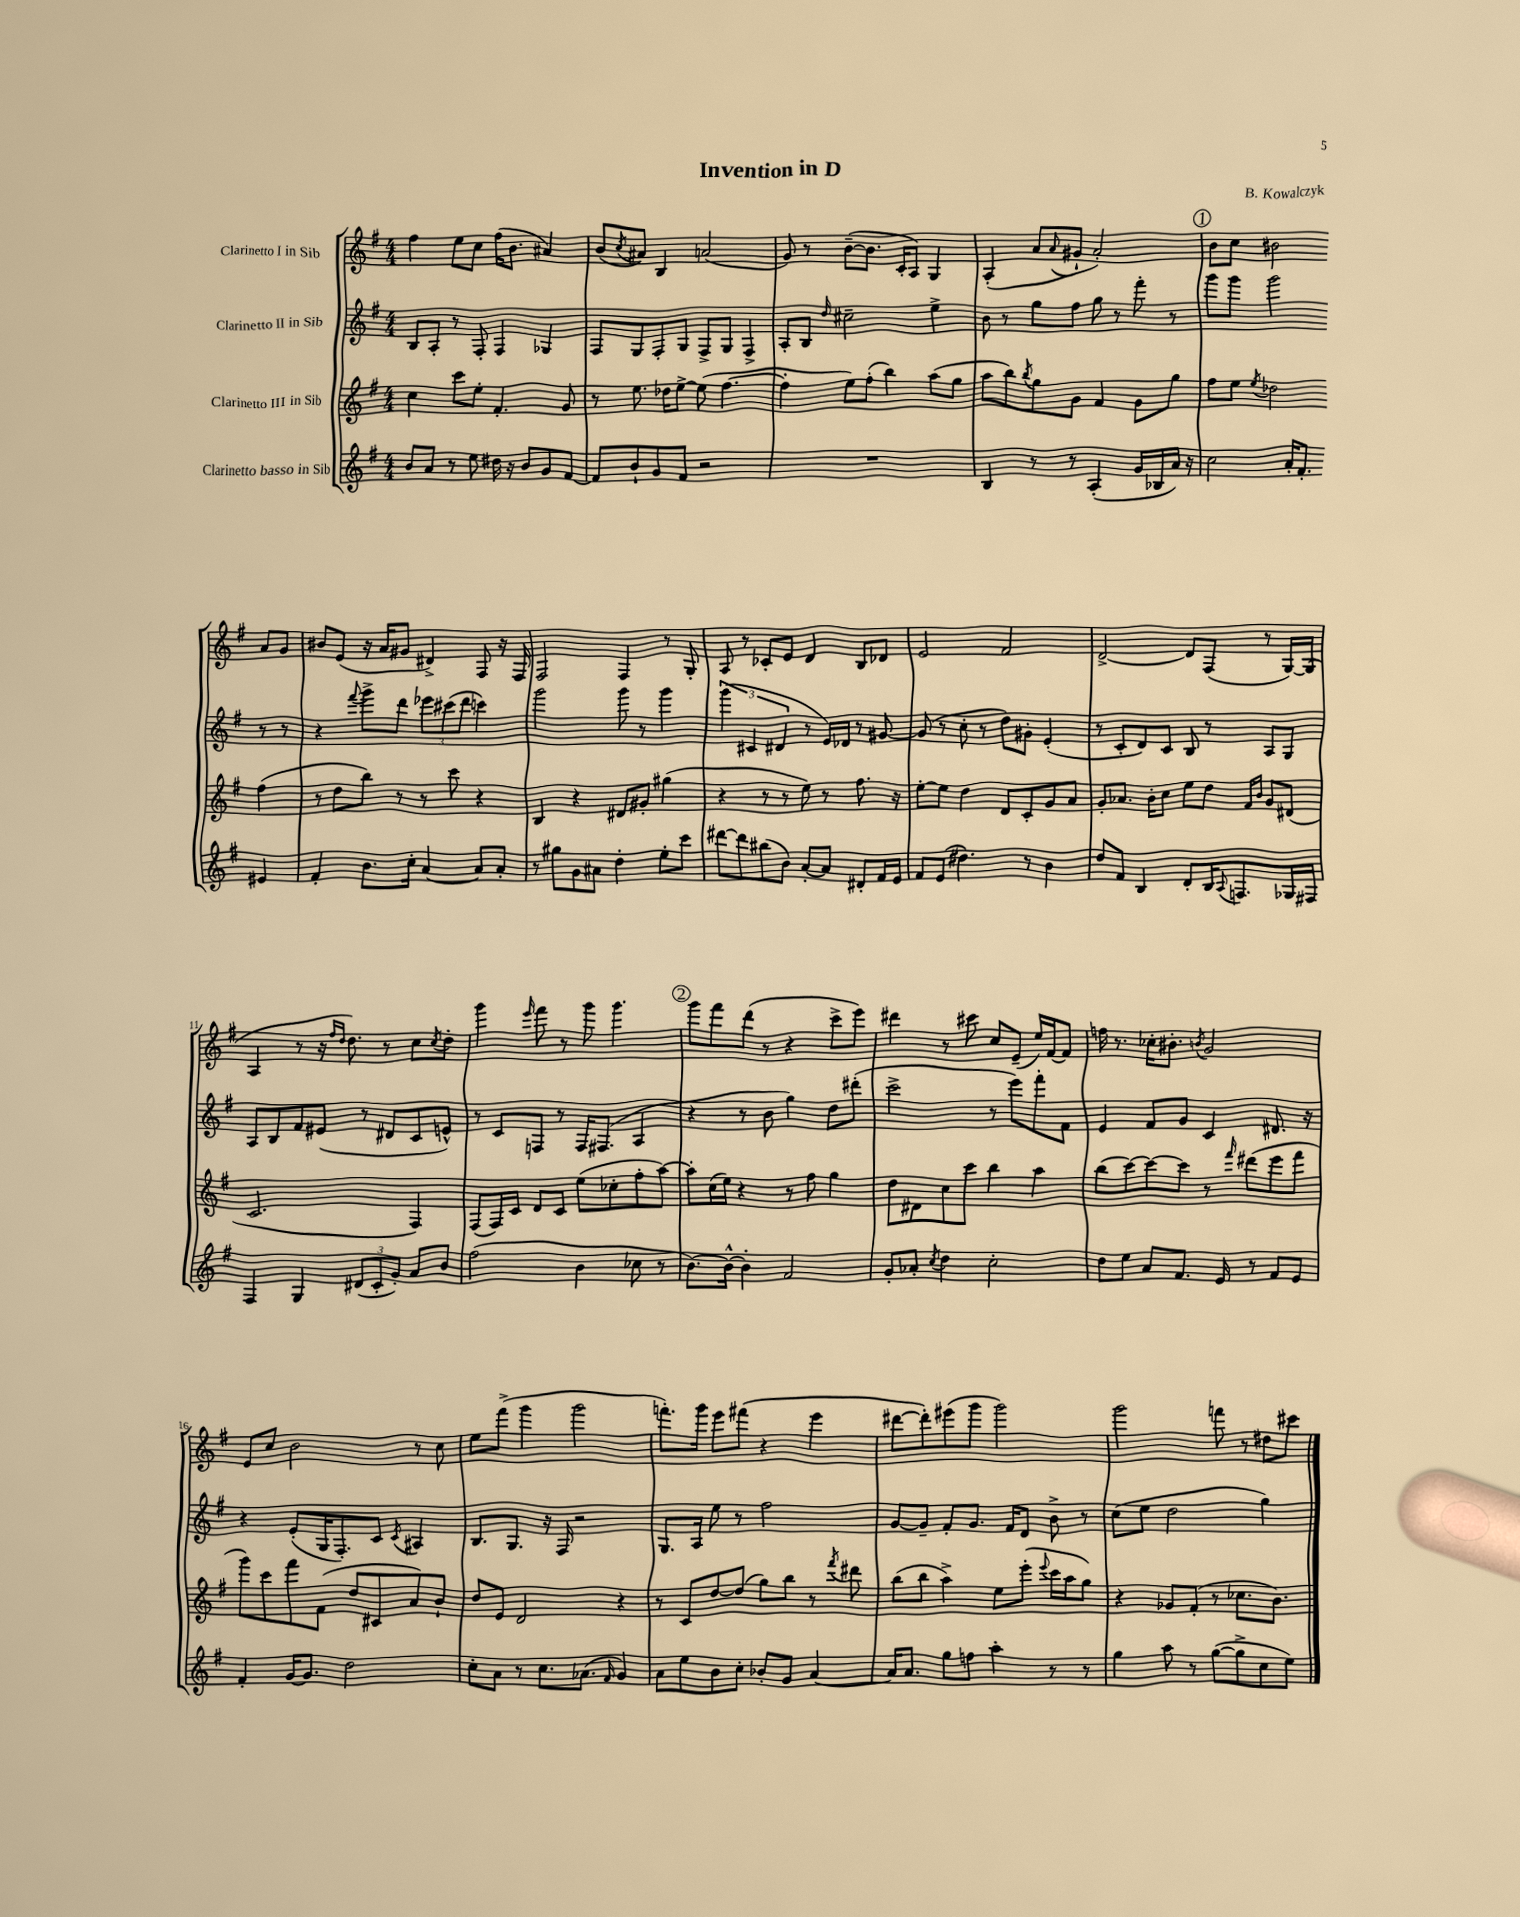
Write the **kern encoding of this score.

**kern	**kern	**kern	**kern
*part4	*part3	*part2	*part1
*staff4	*staff3	*staff2	*staff1
*I"Clarinetto basso in Sib	*I"Clarinetto III in Sib	*I"Clarinetto II in Sib	*I"Clarinetto I in Sib
*clefG2	*clefG2	*clefG2	*clefG2
*k[f#]	*k[f#]	*k[f#]	*k[f#]
*M4/4	*M4/4	*M4/4	*M4/4
=1	=1	=1	=1
8b/L	4cc\	8B/L	4ff#\
8a/J	.	8A'/J	.
8r	8ccc\L	8r	8ee\L
8ee\	8ee'\J	8F#'/	8cc\J
16dd#X\	4.f#'/	4F#/	(16ff#\KL
16r	.	.	8.b\J
8b/L	.	.	.
8g/	.	4G-X/	4a#X/)
[8f#/J	8g/	.	.
=2	=2	=2	=2
8f#/L]	8r	8F#/L	(8b/L
.	.	.	8qcc/
8b`/	8.ee\	8G/	8a#X/J)
8g/	.	8F#'/	4B/
.	16dd-X\KL	.	.
8f#/J	[8ee^\J	8G/J	.
2r	(8ee\]	8F#^/L	(2an/
.	[4.ff#\	8G/J	.
.	.	4F#^/	.
=3	=3	=3	=3
1r	4ff#'\]	8A'/L	8g/)
.	.	8B/J	8r
.	.	16qqdd/	.
.	8ee\L)	2cc#X~\	([8b~\L
.	(8ff#'\J	.	8.b\J]
.	4bb\)	.	.
.	.	.	16c'/KL
.	.	.	8A/J)
.	(8aa\L	4ee^\	4G/
.	8gg\J	.	.
=4	=4	=4	=4
4B/	8aa\L	8b\	(4A'/
.	8bb\)	8r	.
.	8qbb/	.	.
8r	8gg\	8gg\L	8a/L
.	.	.	8qqa/
8r	8g\J	8ff#\J	8g#X`/J
(4A'/	4f#/	8gg\	2a'/)
.	.	8r	.
16g/LL	8g\L	8fff#'\	.
16B-X/	.	.	.
16a/JJ)	8gg\J	8r	.
16r	.	.	.
!!LO:REH:place=s1:t=1
=5	=5	=5	=5
2cc\	8ff#\L	8ggg\L	8b\L
.	8ee\J	8ggg\J	8cc\J
.	8qee/	.	.
.	2dd-X\	2ggg\	2b#X\
16a'/KL	.	.	.
8.f#'/J	.	.	.
4e#X/	(4ff#\	8r	8a/L
.	.	8r	8g/J
!!LO:LB:g=z
=6	=6	=6	=6
4f#'/	8r	4r	8b#X/L
.	8dd\L	.	(8e/J
.	.	8qqfff#/	.
8.b\L	8bb\J)	8ggg^\L	16r
.	.	.	16a/KL
.	8r	8ddd\J	8g#X/J
16cc'\Jk	.	.	.
[4a/	8r	12eee-X\L	4d#X^/)
.	.	(12ccc#X\	.
.	8ccc\	.	.
.	.	12ddd\J	.
8a/L]	4r	4cccn\)	8F#/
8a'/J	.	.	16r
.	.	.	16F#/
=7	=7	=7	=7
8r	4B/	2ggg\	2F#/
8gg#X\L	.	.	.
8g\	4r	.	.
8a#X\J	.	.	.
4dd'\	8d#X/L	8ggg\	4F#/
.	8g#X'/J	8r	.
8ee'\L	(4gg#X\	4ggg\	8r
8ccc\J	.	.	8G'/
=8	=8	=8	=8
[8ddd#X\L	4r	(6ggg\	8A/
8ddd#\]	.	.	8r
.	.	6c#X/	.
(8bb#X\	8r	.	8c-X'/L
.	.	6d#X/	.
8b\J)	8r	.	8e/J
[8a'/L	8ee\)	8r	4d/
8a/J]	8r	16e/LL)	.
.	.	16d-X/JJ	.
8d#X'/L	8.ff#\	8r	8B/L
16f#/L	.	[8g#X/	8d-X/J
16e/JJ	16r	.	.
=9	=9	=9	=9
8f#/L	[8ee'\L	(8g#/]	2e/
(8e/J	8ee\J]	8r	.
4.dd#X\)	4dd\	8cc'\	.
.	.	8r	.
.	8d/L	8dd\L)	2f#/
8r	8c'/	8g#X'\J	.
4b\	8g/	(4e'/	.
.	8a/J	.	.
=10	=10	=10	=10
8dd/L	8g'/L	8r	[2d^/
8f#/J	8.a-X/J	8c'/L	.
4B/	.	8d/)	.
.	16b'\KL	.	.
.	8cc\J	8c/J	.
8d'/L	8ee\L	8B/	8d/L]
16B/K	8dd\J	8r	(8F#/J
8qqA/	.	.	.
8.Fn/	.	.	.
.	16qqf#/LL	.	.
.	16qqb/JJ	.	.
.	8g/L	8A/L	8r
16G-X/L	(8d#X/J	8G/J	[16G/LL)
16F#X/JJ	.	.	(16G/JJ]
!!LO:LB:g=z
=11	=11	=11	=11
4F#/	2.c/	8A/L	4A/
.	.	8B/	.
4G/	.	8f#/	8r
.	.	(8e#X/J	16r
.	.	.	16qqff#/LL
.	.	.	16qqdd/JJ
.	.	.	8.dd\)
(12d#X/L	.	8r	.
12c'/	.	.	.
.	.	8d#X/L	8r
12g'/J)	.	.	.
8a/L	4F#/)	8c/	8cc\L
.	.	.	8qcc/
8b/J	.	8en^^/J)	8dd'\J
=12	=12	=12	=12
(2ff#\	(8F#/L	8r	4ggg\
.	16F#/L)	8c/L	.
.	16c/JJ	.	.
.	.	.	16qqeee/
.	8d/L	8Fn/J	8fff#\
.	8c/J	8r	8r
4b\	(8ee\L	16F/KL	8ggg\
.	.	(8.F#X/J	.
.	8cc-X'\	.	4.ggg\
8cc-X\	8ff#'\	4A/	.
8r	[8aa\J)	.	.
!!LO:REH:place=s1:t=2
=13	=13	=13	=13
[8.b\L)	8aa'\L]	4r	8ggg\L
.	(16cc\L	.	8fff#\
16b^^\Jk_	16ee\JJ)	.	.
4b'\]	4r	8r	(8ddd\J
.	.	8b\	8r
2f#/	8r	4gg\)	4r
.	8ff#\	.	.
.	4gg\	8dd\L	8ccc^\L
.	.	(8ddd#X'\J	8eee\J)
=14	=14	=14	=14
8g'/L	8dd\L	2ccc^\	4ddd#X\
8a-X'/J	8d#X\	.	.
8qcc/	.	.	.
4dd\	8cc\	.	8r
.	8ccc\J	.	8ccc#X\
2cc'\	4bb\	8r	8cc/L
.	.	8eee\L)	(8e~/J
.	4aa\	8fff#'\	16ee/LL)
.	.	.	[16f#/J
.	.	8f#\J	8f#/J]
=15	=15	=15	=15
8dd\L	(8bb\L	4e/	16ffn\
.	.	.	8.r
8ee\J	[8ccc\)	.	.
8a/L	8ccc\_	8f#/L	16cc-X'\KL
.	.	.	8.b#X'\J
8.f#/J	8ccc\J]	8g/J	.
.	.	.	8qbn/
.	8r	4c/	2g/
16e/	.	.	.
.	16qqfff#/	.	.
8r	(8ddd#X\L	.	.
8f#/L	8eee\	8.d#X/	.
8e/J	8fff#\J	.	.
.	.	16r	.
!!LO:LB:g=z
=16	=16	=16	=16
4f#'/	8ggg\L)	4r	8e/L
.	8ccc\	.	8cc/J
[16g/KL	8fff#\	(8e'/L	2b\
8.g/J]	.	.	.
.	(8f#\J	16G/K	.
.	.	8.F#'/)	.
2dd\	8dd/L	.	.
.	8c#X/	8c/J	.
.	.	8qc/	.
.	8a/)	4A#X/	8r
.	8b`/J	.	8cc\
=17	=17	=17	=17
8cc'\L	8dd/L	8.B/L	8ee\L
8a\J	8e/J	.	(8fff#^\J
.	.	8.G/J	.
8r	2d/	.	4ggg\
8.cc\L	.	16r	.
.	.	16F#/	.
.	.	2r	2ggg\
(8.a-X\J	.	.	.
16qqf#/	.	.	.
4g/)	4r	.	.
=18	=18	=18	=18
8a\L	8r	8.G/L	8.fffn'\L)
8ee\	8c/L	.	.
.	.	16A/Jk	16ggg\Jk
8b\	[8dd/	8ee\	8eee\L
8cc'\J	(8dd/J]	8r	(8fff#X\J
8b-X'/L	8gg\L)	2ff#\	4r
8g/J	8bb\J	.	.
[4a/	8r	.	4eee\
.	8qfff#/	.	.
.	8ddd#X\	.	.
=19	=19	=19	=19
16a/KL]	(8bb\L	[8g/L	[8ddd#X\L
8.a/J	.	.	.
.	8bb\J	8g~/J]	8ddd#'\])
8gg\L	4aa^\)	8f#'/L	(8eee#X\
8ffn\J	.	8.g/J	8ggg\J
4aa'\	8ee\L	.	2ggg\)
.	.	16f#/KL	.
.	(8eee'\J	8d/J	.
.	8qqeee/	.	.
8r	16ccc\LL	8b^\	.
.	16aa\J	.	.
8r	8gg\J)	8r	.
=20	=20	=20	=20
4gg\	4r	(8cc\L	2ggg\
.	.	8ee\J	.
8aa\	8g-X/L	2dd\	.
8r	(8f#'/J	.	.
([8gg\L	8r	.	8fffn\
8gg^\]	8.cc-X\L	.	8r
8cc\	.	4gg\)	8dd#X\L
.	8.b\J)	.	.
8ee\J)	.	.	8ccc#X\J
==	==	==	==
*-	*-	*-	*-
